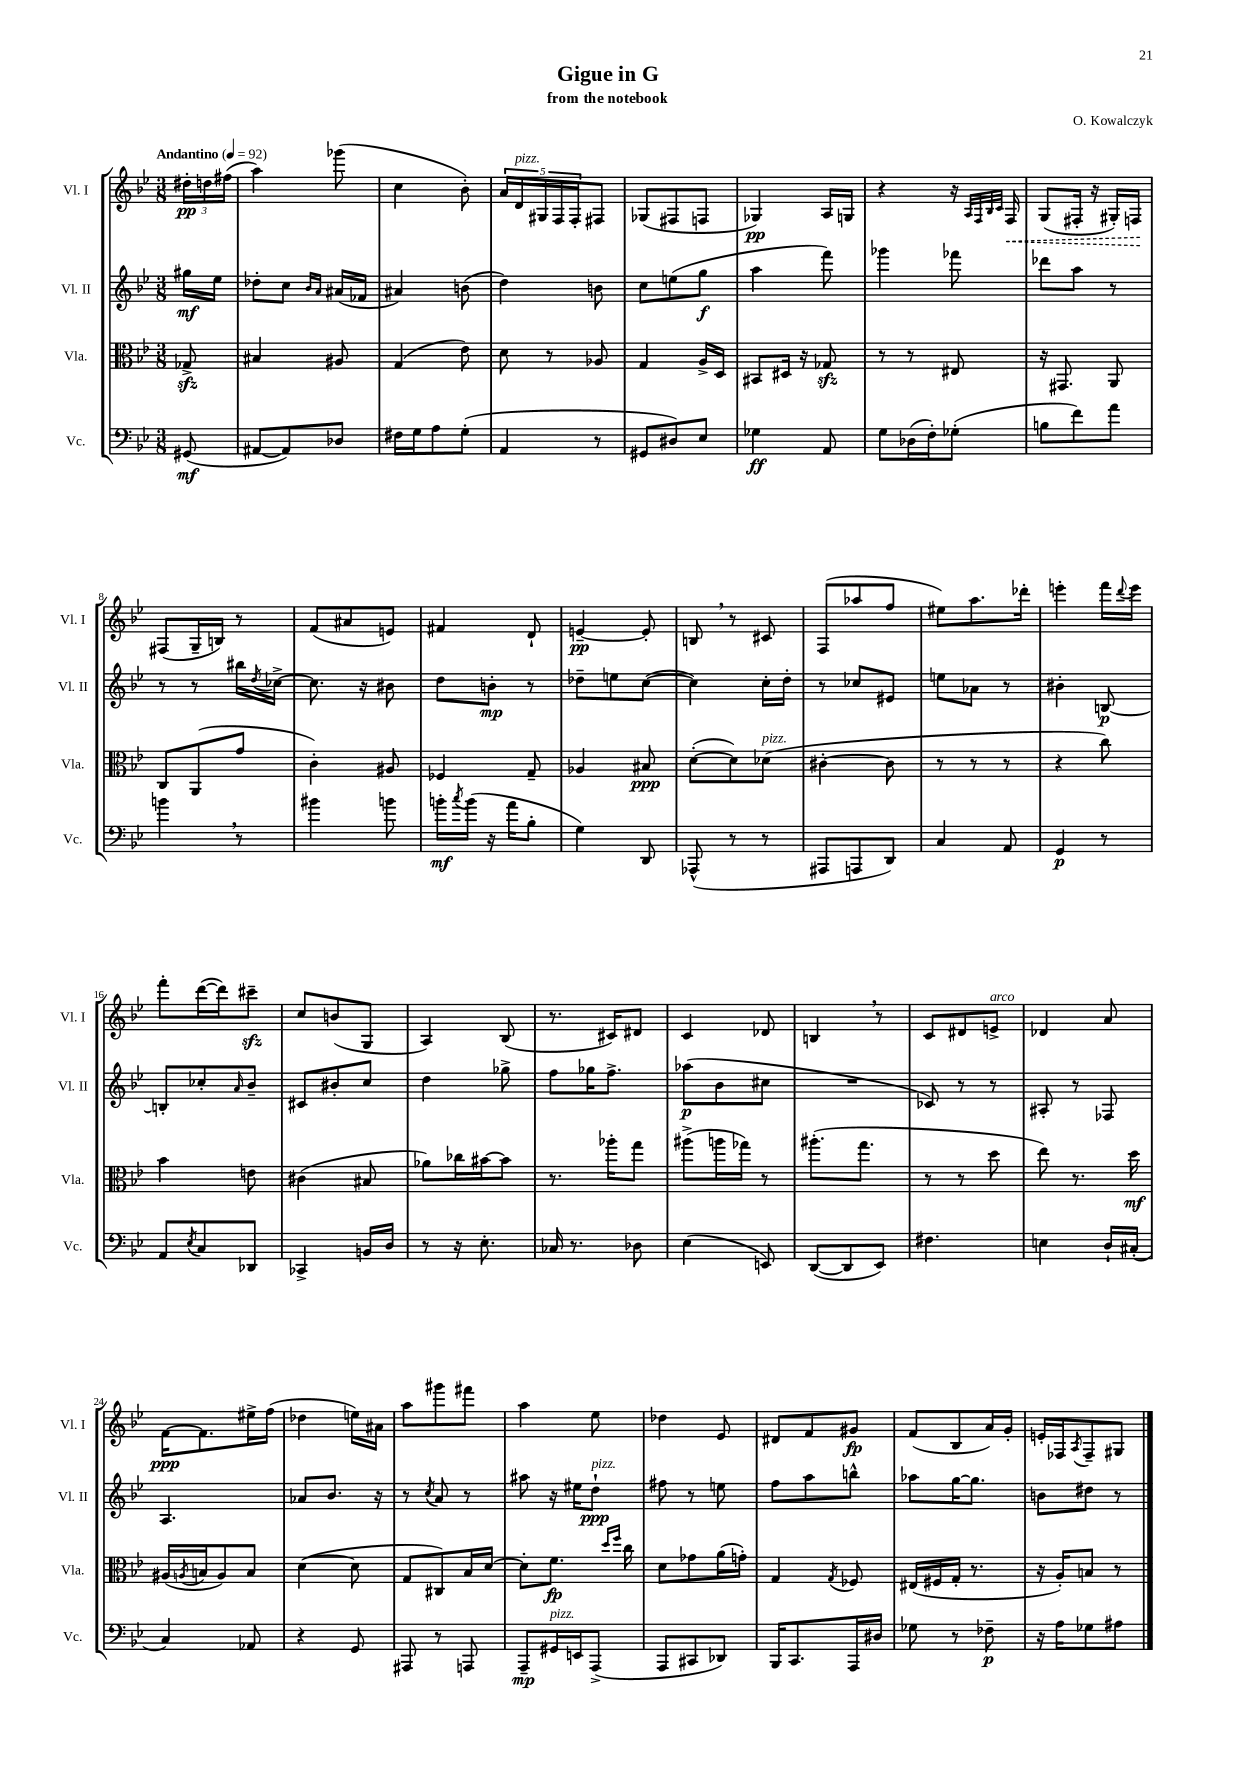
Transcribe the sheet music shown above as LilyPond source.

\header { title = "Gigue in G" composer = "O. Kowalczyk" subtitle = "from the notebook" }
<<
\new StaffGroup <<
\new Staff = "s0" \with { instrumentName = "Vl. I" shortInstrumentName = "Vl. I" } {
    \clef treble \key bes \major \numericTimeSignature \time 3/8 \partial 8 \tempo "Andantino" 4 = 92
    \tuplet 3/2 { dis''16-.\pp d''16 fis''16( } |
    a''4) ges'''8( |
    c''4 bes'8-.) |
    \tuplet 5/4 { a'16 d'16^\markup { \italic "pizz." } gis16 f16 f16-. } fis8 |
    ges8( fis8 f8 |
    ges4\pp) a16 g16 |
    r4 r16 \grace { a32 f32 bes32 c'32 } \once \override Hairpin.style = #'dashed-line f16\< |
    g8( fis16-. r16 gis16-.) f16\! |
    fis8( g16-- b16) r8 |
    f'8( ais'8 e'8) |
    fis'4 d'8-! |
    e'4~--\pp e'8-. |
    b8 \breathe r8 cis'8 |
    f8( aes''8 f''8 |
    eis''8) a''8. des'''16-. |
    e'''4-. f'''16 \appoggiatura { d'''8 } e'''16 |
    f'''8-. d'''16~( d'''16) cis'''8--\sfz |
    c''8 b'8( g8 |
    a4) bes8( |
    r8. cis'16) dis'8 |
    c'4 des'8 |
    b4 \breathe r8 |
    c'8 dis'8 e'8->^\markup { \italic "arco" } |
    des'4 a'8 |
    f'16~\ppp f'8. eis''16-> f''16( |
    des''4 e''16) ais'16 |
    a''8 gis'''8 fis'''8 |
    a''4 ees''8 |
    des''4 ees'8 |
    dis'8 f'8 gis'8\fp |
    f'8( bes8 a'16) g'16-. |
    e'16-. fes16 \acciaccatura { a8 } fes8-- gis8 \bar "|." |
}
\new Staff = "s1" \with { instrumentName = "Vl. II" shortInstrumentName = "Vl. II" } {
    \clef treble \key bes \major \numericTimeSignature \time 3/8 \partial 8
    gis''16\mf ees''16 |
    des''8-. c''8 \grace { bes'16 a'16 } ais'16( fes'16 |
    ais'4) b'8( |
    d''4) b'8 |
    c''8 e''8( g''8\f |
    a''4 f'''8) |
    ges'''4 fes'''8 |
    des'''8 a''8 r8 |
    r8 r8 bis''16 \acciaccatura { d''8 } ces''16~-> |
    ces''8. r16 bis'8 |
    d''8 b'8-.\mp r8 |
    des''8-- e''8 c''8~( |
    c''4) c''16-. d''16-. |
    r8 ces''8 eis'8 |
    e''8 aes'8 r8 |
    bis'4-. b8~\p |
    b8-. ces''8-. \grace { a'16 } bes'8-- |
    cis'8 bis'8-. c''8 |
    d''4 ges''8-> |
    f''8 ges''16 f''8.-> |
    aes''8\p( bes'8 cis''8 |
    R4. |
    ces'8) r8 r8 |
    ais8-. r8 fes8 |
    a4. |
    aes'8 bes'8. r16 |
    r8 \acciaccatura { c''8 } a'8 r8 |
    ais''8 r16 eis''16 d''8-!\ppp^\markup { \italic "pizz." } |
    fis''8 r8 e''8 |
    f''8 a''8 b''8-^ |
    aes''8 g''16~ g''8. |
    b'8 dis''8 r8 \bar "|." |
}
\new Staff = "s2" \with { instrumentName = "Vla." shortInstrumentName = "Vla." } {
    \clef alto \key bes \major \numericTimeSignature \time 3/8 \partial 8
    ges8->\sfz |
    bis4 ais8 |
    g4( ees'8) |
    d'8 r8 aes8 |
    g4 a16-> d16 |
    bis,8 dis16 r16 ges8\sfz |
    r8 r8 eis8 |
    r16 gis,8. a,8 |
    c8 a,8( g'8 |
    c'4-.) ais8 |
    fes4 g8-- |
    aes4 bis8\ppp |
    d'8~-.( d'8) des'8^\markup { \italic "pizz." }( |
    cis'4~-. cis'8 |
    r8 r8 r8 |
    r4 c''8) |
    bes'4 e'8 |
    cis'4( bis8 |
    aes'8) ces''16 bis'16~ bis'8 |
    r8. aes''16-. g''8 |
    ais''8->( a''16 ges''16) r8 |
    ais''8.-.( g''8. |
    r8 r8 d''8 |
    ees''8) r8. d''16\mf |
    ais16( \acciaccatura { a8 } b16 a8) b8 |
    d'4~( d'8 |
    g8 cis8) bes16 d'16~ |
    d'8-. f'8.\fp \grace { d''16 f''16 } c''16 |
    d'8 ges'8 a'16( g'16-.) |
    g4 \acciaccatura { g8 } fes8 |
    eis16( fis16 g16-. r8. |
    r16 a16-.) b8 r8 \bar "|." |
}
\new Staff = "s3" \with { instrumentName = "Vc." shortInstrumentName = "Vc." } {
    \clef bass \key bes \major \numericTimeSignature \time 3/8 \partial 8
    gis,8\mf( |
    ais,8~ ais,8) des8 |
    fis16 g16 a8 g8-.( |
    a,4 r8 |
    gis,8 dis8) ees8 |
    ges4\ff a,8 |
    g8 des16( f16-.) ges8-.( |
    b8 f'8) a'8 |
    b'4 \breathe r8 |
    bis'4 b'8 |
    b'16-.\mf \acciaccatura { c''8 } b'16( r16 a'16 bes8-. |
    g4) d,8 |
    aes,,8-^( r8 r8 |
    ais,,8 a,,8 d,8) |
    c4 a,8 |
    g,4\p r8 |
    a,8 \acciaccatura { ees8 } c8 des,8 |
    ces,4-> b,16 d16 |
    r8 r16 ees8.-. |
    ces16 r8. des8 |
    ees4( e,8) |
    d,8~( d,8 ees,8) |
    fis4. |
    e4 d16-! cis16-.( |
    c4) aes,8 |
    r4 g,8 |
    ais,,8 r8 a,,8 |
    a,,8--\mp gis,16^\markup { \italic "pizz." } e,16 a,,8->( |
    a,,8 cis,8 des,8) |
    bes,,16 c,8. a,,16 dis16 |
    ges8 r8 fes8--\p |
    r16 a16 ges8 ais8 \bar "|." |
}
>>
>>
